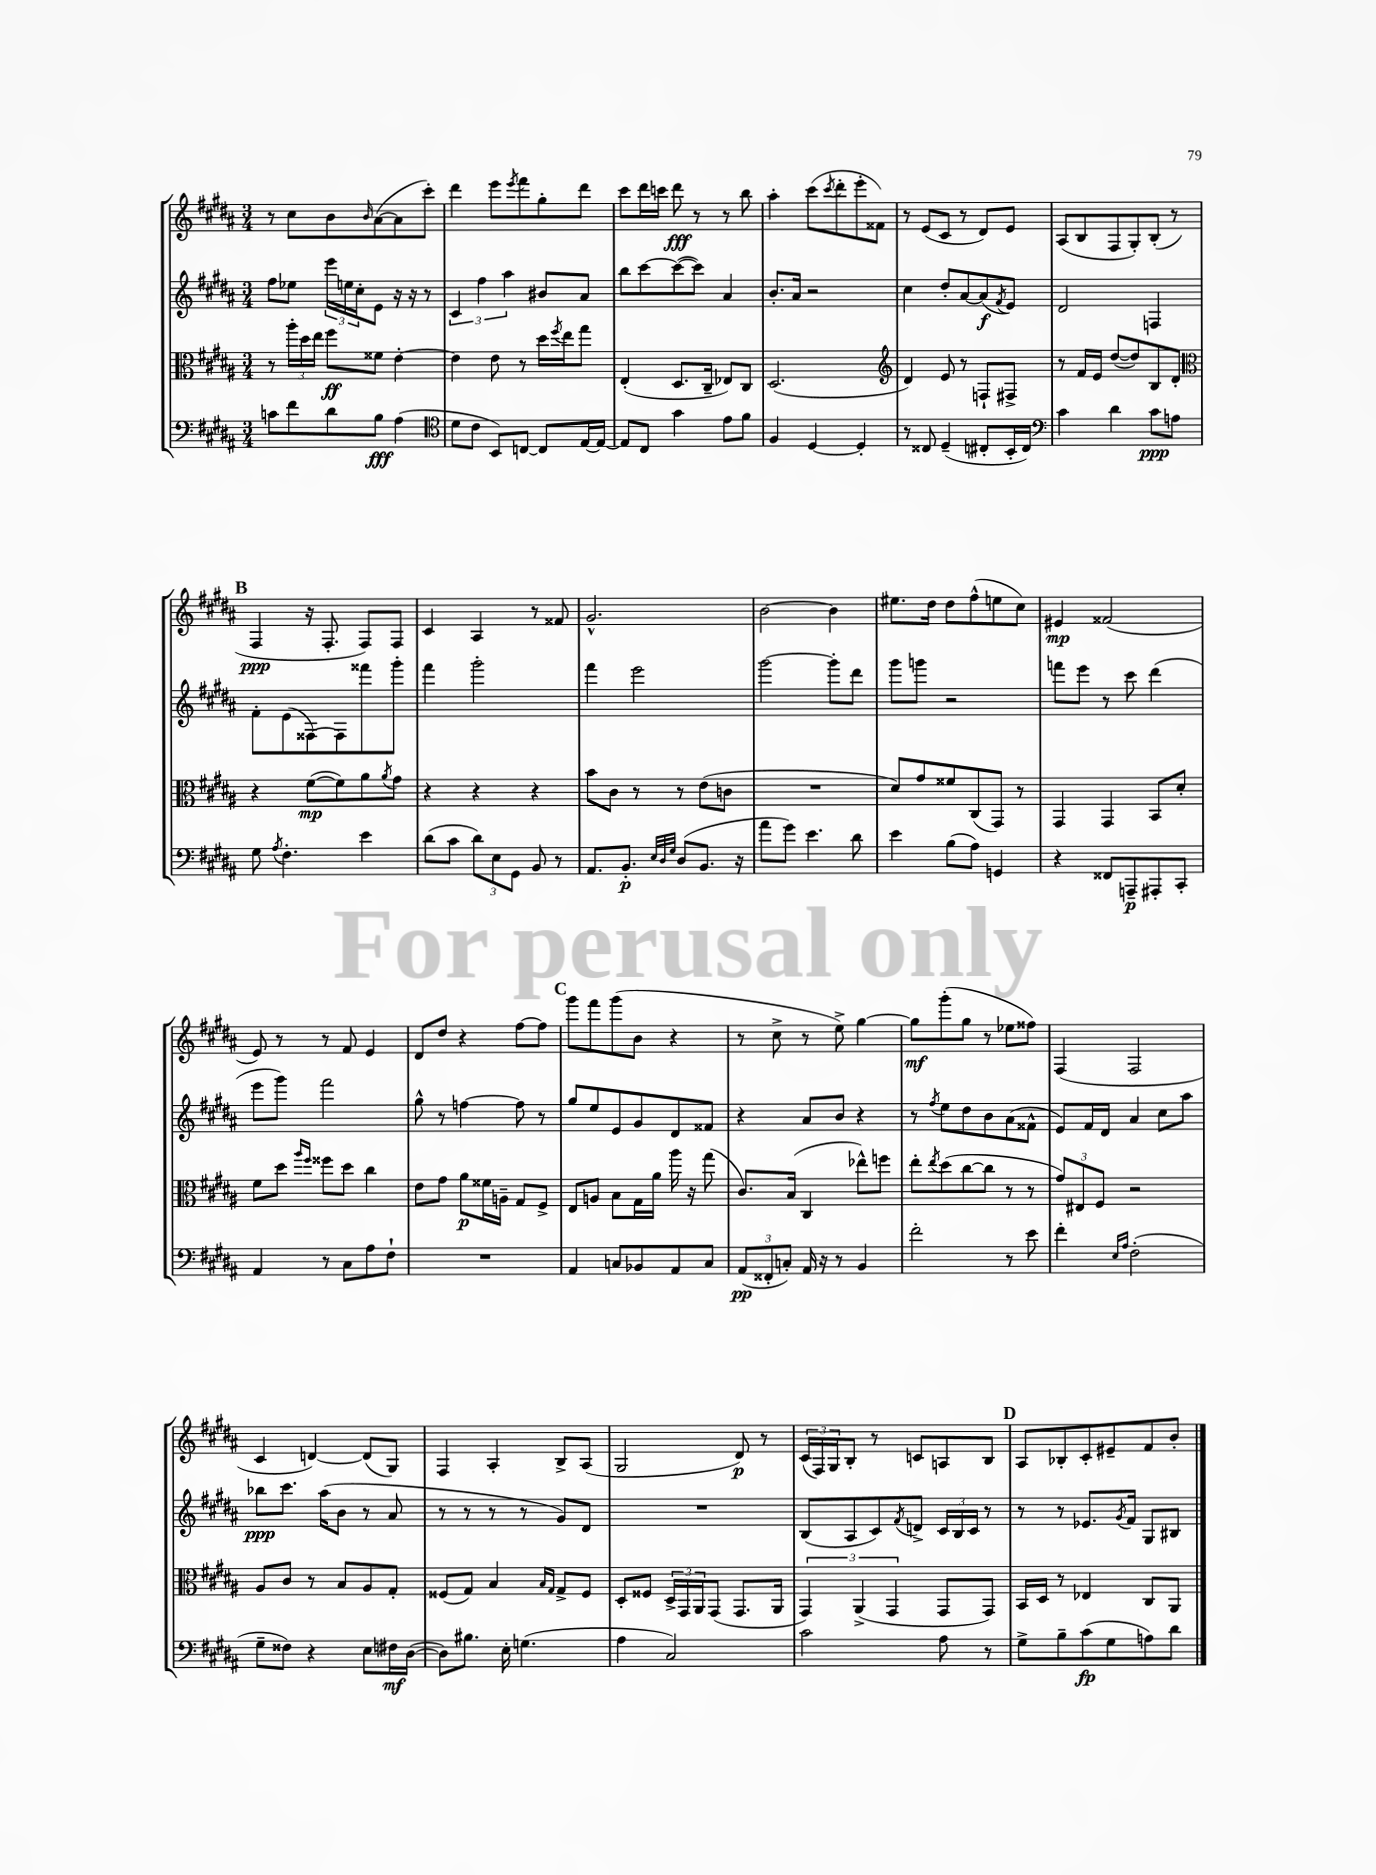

**kern	**dynam	**kern	**dynam	**kern	**dynam	**kern	**dynam
*part4	*part4	*part3	*part3	*part2	*part2	*part1	*part1
*staff4	*staff4	*staff3	*staff3	*staff2	*staff2	*staff1	*staff1
*clefF4	*	*clefC3	*	*clefG2	*	*clefG2	*
*k[f#c#g#d#a#]	*	*k[f#c#g#d#a#]	*	*k[f#c#g#d#a#]	*	*k[f#c#g#d#a#]	*
*M3/4	*	*M3/4	*	*M3/4	*	*M3/4	*
=39	=39	=39	=39	=39	=39	=39	=39
8cn\L	.	8r	.	8ff#\L	.	8r	.
8f#\	.	24aa#'\LL	.	8ee-X\J	.	8cc#\L	.
.	.	24dd#\	.	.	.	.	.
.	.	24ee\JJ	.	.	.	.	.
8d#\	.	8ff#\L	ff	24eee\LL	.	8b\	.
.	.	.	.	24een\	.	.	.
.	.	.	.	24cc#'\J	.	.	.
.	.	.	.	.	.	16qqb/	.
8B\J	fff	8f##X\J	.	8e\J	.	([8a#\	.
(4A#\	.	[4e'\	.	16r	.	8a#\]	.
.	.	.	.	16r	.	.	.
.	.	.	.	8r	.	8ccc#'\J)	.
=40	=40	=40	=40	=40	=40	=40	=40
*clefC4	*	*	*	*	*	*	*
8d#\L	.	4e\]	.	6c#/	.	4ddd#\	.
8c#\J	.	.	.	.	.	.	.
.	.	.	.	6ff#\	.	.	.
8BB/L)	.	8e\	.	.	.	8eee\L	.
.	.	.	.	6aa#\	.	.	.
.	.	.	.	.	.	8qeee/	.
[8Cn/J	.	8r	.	.	.	8fff#\	.
8C/L]	.	16dd#\LL	.	8b#X/L	.	8gg#'\	.
.	.	8qff#/	.	.	.	.	.
.	.	16ee\J	.	.	.	.	.
[16E/L	.	8gg#\J	.	8a#/J	.	8ddd#\J	.
16E/JJ_	.	.	.	.	.	.	.
=41	=41	=41	=41	=41	=41	=41	=41
8E/L]	.	(4E'/	.	8bb\L	.	8ccc#\L	.
8C#/J	.	.	.	[8ccc#\	.	16ddd#\L	.
.	.	.	.	.	.	16cccn\JJ	.
4g#\	.	8.D#/L	.	(8ccc#\_	.	8ddd#\	fff
.	.	.	.	8ccc#\J])	.	8r	.
.	.	16C#~/Jk	.	.	.	.	.
8e\L	.	8E-X/L)	.	4a#/	.	8r	.
8f#\J	.	8C#/J	.	.	.	8bb\	.
=42	=42	=42	=42	=42	=42	=42	=42
4F#/	.	(2.D#/	.	8.b'/L	.	4aa#'\	.
.	.	.	.	16a#/Jk	.	.	.
[4D#/	.	.	.	2r	.	(8ccc#\L	.
.	.	.	.	.	.	8qccc#/	.
.	.	.	.	.	.	8ddd#'\	.
4D#'/]	.	.	.	.	.	8eee'\	.
.	.	.	.	.	.	8f##X\J)	.
=43	=43	=43	=43	=43	=43	=43	=43
*	*	*clefG2	*	*	*	*	*
8r	.	4d#/)	.	4cc#\	.	8r	.
8C##X/	.	.	.	.	.	(8e/L	.
(4D#~/	.	8e/	.	8dd#'/L	.	8c#/J	.
.	.	8r	.	[8a#/	.	8r	.
8C#X'/L	.	8Fn`/L	.	(8a#/]	f	8d#/L)	.
.	.	.	.	8qf#/	.	.	.
16BB'/L	.	8F#X^/J	.	8e/J)	.	8e/J	.
16C#/JJ)	.	.	.	.	.	.	.
=44	=44	=44	=44	=44	=44	=44	=44
*clefF4	*	*	*	*	*	*	*
4c#\	.	8r	.	2d#/	.	(8A#/L	.
.	.	16f#/LL	.	.	.	8B/	.
.	.	16e/JJ	.	.	.	.	.
4d#\	.	([8dd#/L	.	.	.	8F#/	.
.	.	8dd#/])	.	.	.	8G#'/)	.
8c#\L	ppp	8B/	.	4Fn/	.	(8B'/J	.
8An\J	.	8d#'/J	.	.	.	8r	.
!!LO:LB:g=z
!!LO:REH:place=s1:t=B
=45	=45	=45	=45	=45	=45	=45	=45
*	*	*clefC3	*	*	*	*	*
8G#\	.	4r	.	8f#'\L	.	4F#/	ppp
8qA#/	.	.	.	.	.	.	.
4.F#'\	.	.	.	(8e\	.	.	.
.	.	([8f#\L	mp	[8F##X\)	.	16r	.
.	.	.	.	.	.	8.F#'/	.
.	.	8f#\])	.	8F##\]	.	.	.
4e\	.	8a#\	.	8fff##X\	.	8F#/L)	.
.	.	8qa#/	.	.	.	.	.
.	.	8g#\J	.	8ggg#'\J	.	8F#/J	.
=46	=46	=46	=46	=46	=46	=46	=46
(8d#\L	.	4r	.	4fff#\	.	4c#/	.
8c#\J	.	.	.	.	.	.	.
12d#\L)	.	4r	.	2ggg#'\	.	4A#/	.
12E\	.	.	.	.	.	.	.
12GG#\J	.	.	.	.	.	.	.
8BB/	.	4r	.	.	.	8r	.
8r	.	.	.	.	.	8f##X/	.
=47	=47	=47	=47	=47	=47	=47	=47
8.AA#/L	.	8b\L	.	4fff#\	.	2.g#^^/	.
.	.	8c#\J	.	.	.	.	.
8.BB'/J	p	.	.	.	.	.	.
.	.	8r	.	2eee\	.	.	.
32qqE/LLL	.	.	.	.	.	.	.
32qqD#/	.	.	.	.	.	.	.
32qqG#/JJJ	.	.	.	.	.	.	.
(8D#/L	.	8r	.	.	.	.	.
8.BB/J	.	(8e\L	.	.	.	.	.
.	.	8cn\J	.	.	.	.	.
16r	.	.	.	.	.	.	.
=48	=48	=48	=48	=48	=48	=48	=48
8a#\L	.	2.r	.	[2ggg#\	.	[2b\	.
8g#\J)	.	.	.	.	.	.	.
4.e\	.	.	.	.	.	.	.
.	.	.	.	8ggg#'\L]	.	4b\]	.
8d#\	.	.	.	8ddd#\J	.	.	.
=49	=49	=49	=49	=49	=49	=49	=49
4e\	.	8d#/L)	.	8ggg#\L	.	8.ee#X\L	.
.	.	8g#/	.	8gggn\J	.	.	.
.	.	.	.	.	.	16dd#\Jk	.
(8B\L	.	8f##X/	.	2r	.	8dd#\L	.
8A#\J)	.	(8C#/	.	.	.	(8ff#^^\	.
4GGn/	.	8GG#/J)	.	.	.	8een\	.
.	.	8r	.	.	.	8cc#\J)	.
=50	=50	=50	=50	=50	=50	=50	=50
4r	.	4GG#/	.	8fffn\L	.	4e#X/	mp
.	.	.	.	8eee\J	.	.	.
8FF##X/L	.	4GG#/	.	8r	.	(2f##X/	.
8AAAn~/	p	.	.	8ccc#\	.	.	.
8AAA#X'/	.	8BB/L	.	(4ddd#\	.	.	.
8CC#'/J	.	8d#'/J	.	.	.	.	.
!!LO:LB:g=z
=51	=51	=51	=51	=51	=51	=51	=51
4AA#/	.	8f#\L	.	8eee\L	.	8e/)	.
.	.	8dd#\J	.	8ggg#\J)	.	8r	.
.	.	16qqaa#/LL	.	.	.	.	.
.	.	16qqff#/JJ	.	.	.	.	.
8r	.	8ff##X\L	.	2fff#\	.	8r	.
8C#\L	.	8dd#\J	.	.	.	8f#/	.
8A#\	.	4cc#\	.	.	.	4e/	.
8F#`\J	.	.	.	.	.	.	.
=52	=52	=52	=52	=52	=52	=52	=52
2.r	.	8e\L	.	8gg#^^\	.	8d#/L	.
.	.	8g#\J	.	8r	.	8dd#/J	.
.	.	8a#\L	p	[4ffn\	.	4r	.
.	.	16f##X\L	.	.	.	.	.
.	.	16An~\JJ	.	.	.	.	.
.	.	8G#/L	.	8ff\]	.	[8ff#\L	.
.	.	8F#^/J	.	8r	.	8ff#\J]	.
!!LO:REH:place=s1:t=C
=53	=53	=53	=53	=53	=53	=53	=53
4AA#/	.	8E/L	.	8gg#/L	.	8ggg#\L	.
.	.	8An/J	.	8ee/	.	8fff#\	.
8Cn/L	.	8B\L	.	8e/	.	(8ggg#\	.
8BB-X/	.	16G#\L	.	8g#/	.	8b\J	.
.	.	16a#\JJ	.	.	.	.	.
8AA#/	.	16aa#\	.	8d#/	.	4r	.
.	.	16r	.	.	.	.	.
8C/J	.	(8gg#\	.	8f##X/J	.	.	.
=54	=54	=54	=54	=54	=54	=54	=54
(12AA#/L	pp	8.c#/L)	.	4r	.	8r	.
12FF##X'/	.	.	.	.	.	.	.
.	.	.	.	.	.	8cc#^\	.
12Cn'/J)	.	.	.	.	.	.	.
.	.	(16B/Jk	.	.	.	.	.
16AA#/	.	4C#/	.	8a#/L	.	8r	.
16r	.	.	.	.	.	.	.
8r	.	.	.	8b/J	.	8ee^\)	.
4BB/	.	8ee-X^^\L)	.	4r	.	[4gg#\	.
.	.	8ffn\J	.	.	.	.	.
=55	=55	=55	=55	=55	=55	=55	=55
2f#'\	.	8ee'\L	.	8r	.	8gg#\L]	mf
.	.	8qee/	.	8qff#/	.	.	.
.	.	(8dd#\	.	8ee\L	.	(8ggg#'\	.
.	.	[8cc#\	.	8dd#\	.	8gg#\J	.
.	.	8cc#\J]	.	8b\	.	8r	.
8r	.	8r	.	(8a#\	.	8ee-X\L	.
8e\	.	8r	.	8f##X^^\J	.	8ff##X\J)	.
=56	=56	=56	=56	=56	=56	=56	=56
4f#'\	.	12g#/L)	.	8e/L)	.	(4F#/	.
.	.	12E#X/	.	.	.	.	.
.	.	.	.	16f#/L	.	.	.
.	.	12F#/J	.	.	.	.	.
.	.	.	.	16d#/JJ	.	.	.
16qqE/LL	.	.	.	.	.	.	.
16qqA#/JJ	.	.	.	.	.	.	.
(2F#'\	.	2r	.	4a#/	.	2F#/	.
.	.	.	.	8cc#\L	.	.	.
.	.	.	.	8aa#\J	.	.	.
!!LO:LB:g=z
=57	=57	=57	=57	=57	=57	=57	=57
8G#~\L	.	8A#/L	.	8bb-X\L	ppp	4c#/	.
8F##X\J)	.	8c#/J	.	8.ccc#\J	.	.	.
4r	.	8r	.	.	.	[4dn/)	.
.	.	.	.	(16aa#\KL	.	.	.
.	.	8B/L	.	8b\J	.	.	.
8E\L	.	8A#/	.	8r	.	(8d/L]	.
16F#X\L	mf	8G#'/J	.	8a#/	.	8G#/J)	.
([16D#\JJ	.	.	.	.	.	.	.
=58	=58	=58	=58	=58	=58	=58	=58
8D#\L])	.	(8F##X/L	.	8r	.	4F#/	.
8.B#X\J	.	8G#/J)	.	8r	.	.	.
.	.	4B/	.	8r	.	4A#'/	.
16E'\	.	.	.	.	.	.	.
(4.Gn\	.	.	.	8r	.	.	.
.	.	16qqB/LL	.	.	.	.	.
.	.	16qqG#/JJ	.	.	.	.	.
.	.	8G#^/L	.	8g#/L)	.	8B^/L	.
.	.	8F##/J	.	8d#/J	.	(8A#/J	.
=59	=59	=59	=59	=59	=59	=59	=59
4A#\	.	8D#'/L	.	2.r	.	2G#/	.
.	.	8F##X/J	.	.	.	.	.
2C#/)	.	24D#^/LL	.	.	.	.	.
.	.	24GG#/	.	.	.	.	.
.	.	24AA#/J	.	.	.	.	.
.	.	(8GG#/J	.	.	.	.	.
.	.	8.GG#/L	.	.	.	8d#/)	p
.	.	.	.	.	.	8r	.
.	.	16AA#/Jk	.	.	.	.	.
=60	=60	=60	=60	=60	=60	=60	=60
2c#\	.	6GG#/)	.	(8B/L	.	(24c#/LL	.
.	.	.	.	.	.	24F#/)	.
.	.	.	.	.	.	24G#/J	.
.	.	.	.	8A#/	.	8B'/J	.
.	.	(6AA#^/	.	.	.	.	.
.	.	.	.	8c#/)	.	8r	.
.	.	6GG#/	.	.	.	.	.
.	.	.	.	8qf#/	.	.	.
.	.	.	.	8dn^/J	.	8cn/L	.
8A#\	.	8GG#/L	.	24c#/LL	.	8An/	.
.	.	.	.	24B/	.	.	.
.	.	.	.	24c#/JJ	.	.	.
8r	.	8GG#/J)	.	8r	.	8B/J	.
!!LO:REH:place=s1:t=D
=61	=61	=61	=61	=61	=61	=61	=61
8G#^\L	.	16BB/LL	.	8r	.	8A#/L	.
.	.	16D#/JJ	.	.	.	.	.
8B~\	.	8r	.	8r	.	8B-X'/	.
(8c#\	fp	4E-X/	.	8.e-X/L	.	8c#'/	.
8G#\	.	.	.	.	.	8e#X~/	.
.	.	.	.	8qg#/	.	.	.
.	.	.	.	16f#/Jk	.	.	.
8An\)	.	8C#/L	.	8G#/L	.	8f#/	.
8d#\J	.	8AA#/J	.	8B#X/J	.	8b'/J	.
==	==	==	==	==	==	==	==
*-	*-	*-	*-	*-	*-	*-	*-
